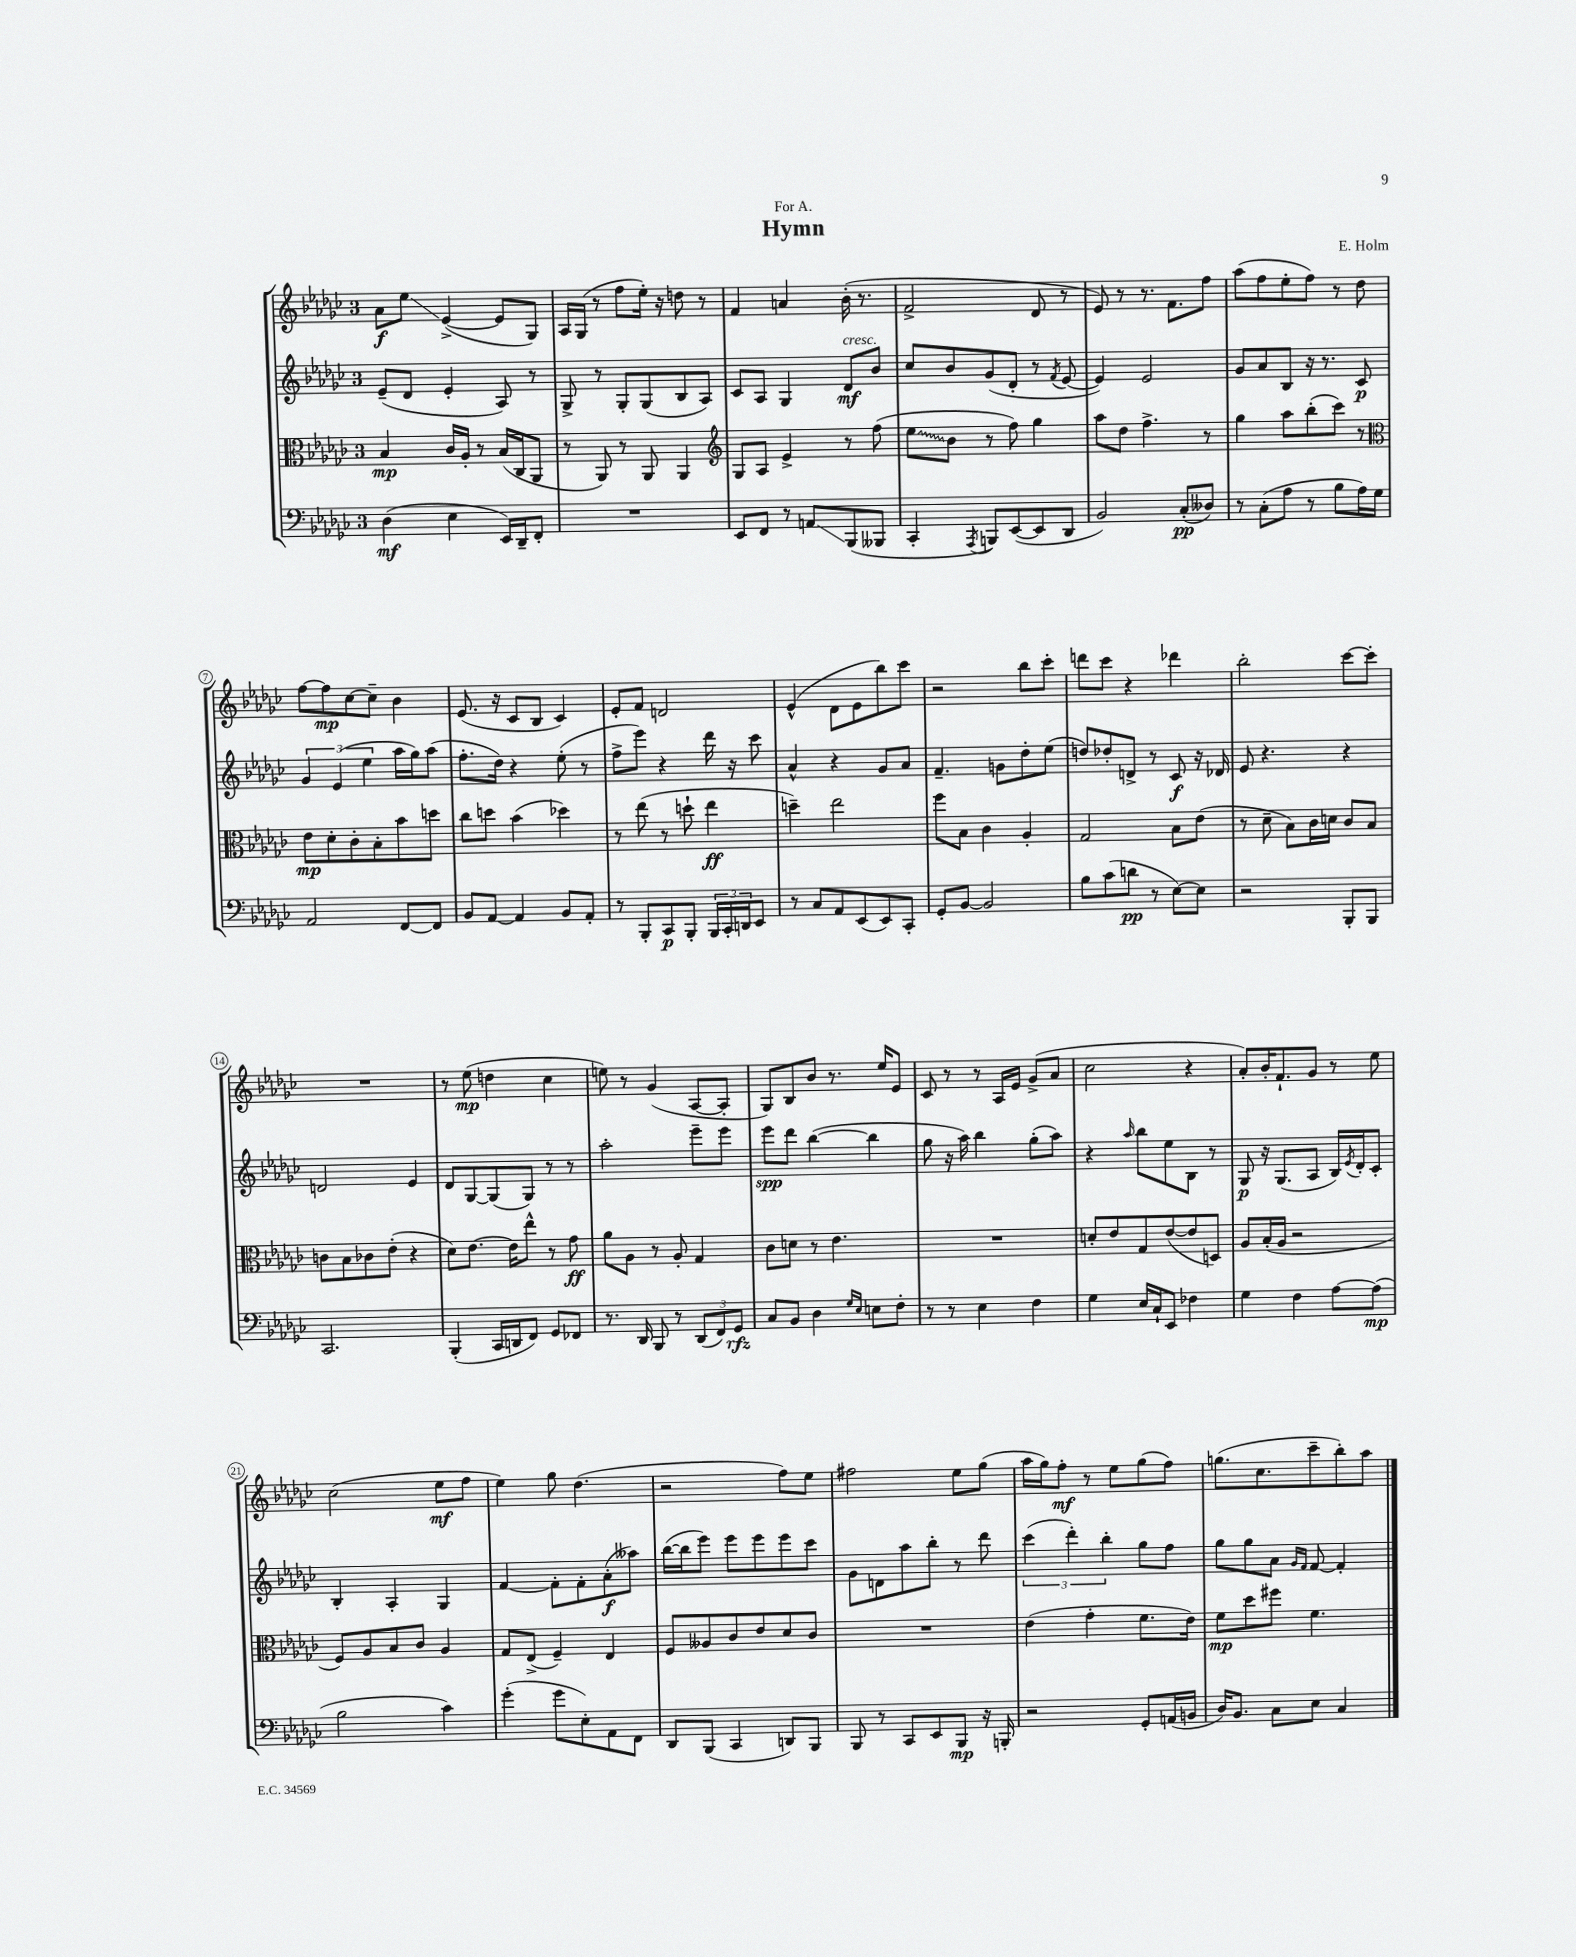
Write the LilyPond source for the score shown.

\header { title = "Hymn" composer = "E. Holm" dedication = "For A." }
<<
\new StaffGroup <<
\new Staff = "s0" {
    \clef treble \key ges \major \once \override Staff.TimeSignature.style = #'single-digit \time 3/4
    aes'8\f ees''8\glissando ees'4~->( ees'8 ges8) |
    aes16 ges16( r8 f''8 ees''16-.) r16 d''8 r8 |
    f'4 a'4 bes'16-.( r8. |
    f'2-> des'8 r8 |
    ees'8) r8 r8. f'8. f''8 |
    aes''8( f''8 ees''8-. f''8) r8 des''8 |
    f''8~ f''8\mp ces''8~ ces''8-- bes'4 |
    ees'8.( r16 ces'8 bes8 ces'4) |
    ees'8-. f'8 d'2 |
    ees'4-^( des'8 ees'8 bes''8) ces'''8 |
    r2 bes''8 ces'''8-. |
    d'''8 ces'''8 r4 des'''4 |
    bes''2-. ces'''8~ ces'''8-. |
    R2. |
    r8 ees''8\mp( d''4 ces''4 |
    e''8) r8 ges'4( aes8~ aes8-. |
    ges8) bes8 bes'8 r8. ees''16 ees'8 |
    ces'8 r8 r8 aes16 ees'16 ges'8->( aes'8 |
    ces''2 r4 |
    aes'8-.) bes'16-. f'8.-! ges'8 r8 ees''8 |
    ces''2( ees''8\mf f''8 |
    ees''4) ges''8 des''4.( |
    r2 f''8) ees''8 |
    fis''2 ees''8 ges''8( |
    aes''16 ges''16) f''8-.\mf r8 ees''8 ges''8( f''8) |
    g''8.( ces''8. ces'''8-- bes''8-.) aes''8 \bar "|." |
}
\new Staff = "s1" {
    \clef treble \key ges \major \once \override Staff.TimeSignature.style = #'single-digit \time 3/4
    ees'8--( des'8 ees'4-. aes8) r8 |
    ges8-> r8 ges8-. ges8( bes8 aes8) |
    ces'8 aes8 ges4 des'8\mf^\markup { \italic "cresc." } bes'8 |
    ces''8 bes'8 ges'8( des'8-. r8 \acciaccatura { f'8 } ees'8~ |
    ees'4) ees'2 |
    ges'8 aes'8 bes8 r16 r8. ces'8\p |
    \tuplet 3/2 { ges'4 ees'4( ees''4 } aes''16 ges''16) aes''8( |
    f''8.-. des''16) r4 ees''8-.( r8 |
    f''8-> ees'''8) r4 des'''16 r16 ces'''8 |
    aes'4-^ r4 ges'8 aes'8 |
    f'4.-- g'8 des''8-. ees''8( |
    d''8) des''8-. d'8-> r8 ces'8\f r16 des'16 |
    ees'8 r4. r4 |
    d'2 ees'4 |
    des'8 ges8~ ges8( ges8) r8 r8 |
    aes''2-. ees'''8-- ees'''8 |
    ees'''8\spp des'''8 bes''4~( bes''4 |
    ges''8 r16 aes''16) bes''4 ges''8-.( aes''8) |
    r4 \grace { aes''16 } bes''8 ees''8 bes8 r8 |
    ges8\p r16 ges8.( aes8 bes16) \acciaccatura { ees'8 } des'16-. ces'8-. |
    bes4-. aes4-. ges4 |
    f'4~ f'8-. f'8-. aes'8-.\f( aeses''8) |
    bes''16~( bes''16 ees'''8) ees'''8 ees'''8 ees'''8 ces'''8 |
    ges'8 d'8 aes''8 bes''8-. r8 des'''8 |
    \tuplet 3/2 { ces'''4( des'''4-.) bes''4-. } ges''8 f''8 |
    ges''8 ges''8 aes'8 \grace { ges'16 f'16 } f'8~ f'4-. \bar "|." |
}
\new Staff = "s2" {
    \clef alto \key ges \major \once \override Staff.TimeSignature.style = #'single-digit \time 3/4
    bes4\mp ces'16 aes16-. r8 bes16( ces16 aes,8 |
    r8 aes,8) r8 aes,8 aes,4 |
    \clef treble ges8 aes8 ees'4-> r8 f''8( |
    \once \override Glissando.style = #'zigzag ees''8\glissando bes'8 r8 f''8) ges''4 |
    aes''8 des''8 f''4.-> r8 |
    ges''4 aes''8 bes''8-.( ces'''8) r8 |
    \clef alto ees'8\mp des'8-. ces'8-. bes8-. bes'8 d''8 |
    ces''8 d''8 bes'4( des''4) |
    r8 ees''8( r8 d''8-! ees''4\ff |
    d''4--) ees''2 |
    f''8 bes8 ces'4 aes4-. |
    ges2 bes8 ees'8( |
    r8 des'8-- bes8) ces'16 d'16 ces'8 bes8 |
    c'8 bes8 ces'8 ees'8-.( r4 |
    des'8) ees'8.~ ees'16 ees''8-^ r8 ges'8\ff |
    aes'8 aes8 r8 aes8-. ges4 |
    ces'8 d'8 r8 ees'4. |
    R2. |
    d'8-. ees'8 ges8 ees'8~( ees'8 d8) |
    aes8 bes16-.( aes16 r2 |
    f8) aes8 bes8 ces'8 aes4 |
    ges8 ees8->( f4--) ees4 |
    f8 aeses8 ces'8 ees'8 des'8 ces'8 |
    R2. |
    ees'4( ges'4-. f'8. ees'16) |
    f'8\mp des''8 fis''8 f'4. \bar "|." |
}
\new Staff = "s3" {
    \clef bass \key ges \major \once \override Staff.TimeSignature.style = #'single-digit \time 3/4
    des4\mf( ees4 ees,16) des,16-- f,8-. |
    R2. |
    ees,8 f,8 r8 a,8\glissando bes,,8( beses,,8 |
    ces,4-. \acciaccatura { aes,,8 } b,,8) ees,8~( ees,8 des,8 |
    bes,2) ces8-.\pp( deses8) |
    r8 ces8-.( aes8 r8 bes8 aes16) ges16 |
    aes,2 f,8~ f,8 |
    bes,8 aes,8~ aes,4 bes,8 aes,8-. |
    r8 bes,,8-. ces,8\p bes,,8-. \tuplet 3/2 { bes,,16 ces,16-. d,16 } ees,8 |
    r8 ces8 aes,8 ees,8( ees,8) ces,8-. |
    ges,8-. bes,8~ bes,2 |
    bes8 ces'8( d'8\pp r8 ees8~) ees8 |
    r2 bes,,8-. bes,,8 |
    ces,2. |
    bes,,4-.( ces,16 d,16 f,8) ges,8 fes,8 |
    r8. des,16 bes,,8 r8 \tuplet 3/2 { des,8( f,8) ges,8\rfz } |
    ces8 bes,8 des4 \grace { ges16 ees16 } e8 f8-. |
    r8 r8 ees4 f4 |
    ges4 ees16 ces16-! ees,8 fes4 |
    ges4 f4 aes8~ aes8\mp( |
    bes2 ces'4) |
    ges'4-.( ges'8 ees8-.) aes,8 f,8 |
    des,8 bes,,8( ces,4 d,8) bes,,8 |
    bes,,8 r8 ces,8 ees,8 bes,,8\mp r16 b,,16-. |
    r2 ges,8-. a,16( b,16 |
    des16) bes,8. ces8 ees8 ces4 \bar "|." |
}
>>
>>
\layout { \context { \Score \override BarNumber.stencil = #(make-stencil-circler 0.1 0.3 ly:text-interface::print) } }
